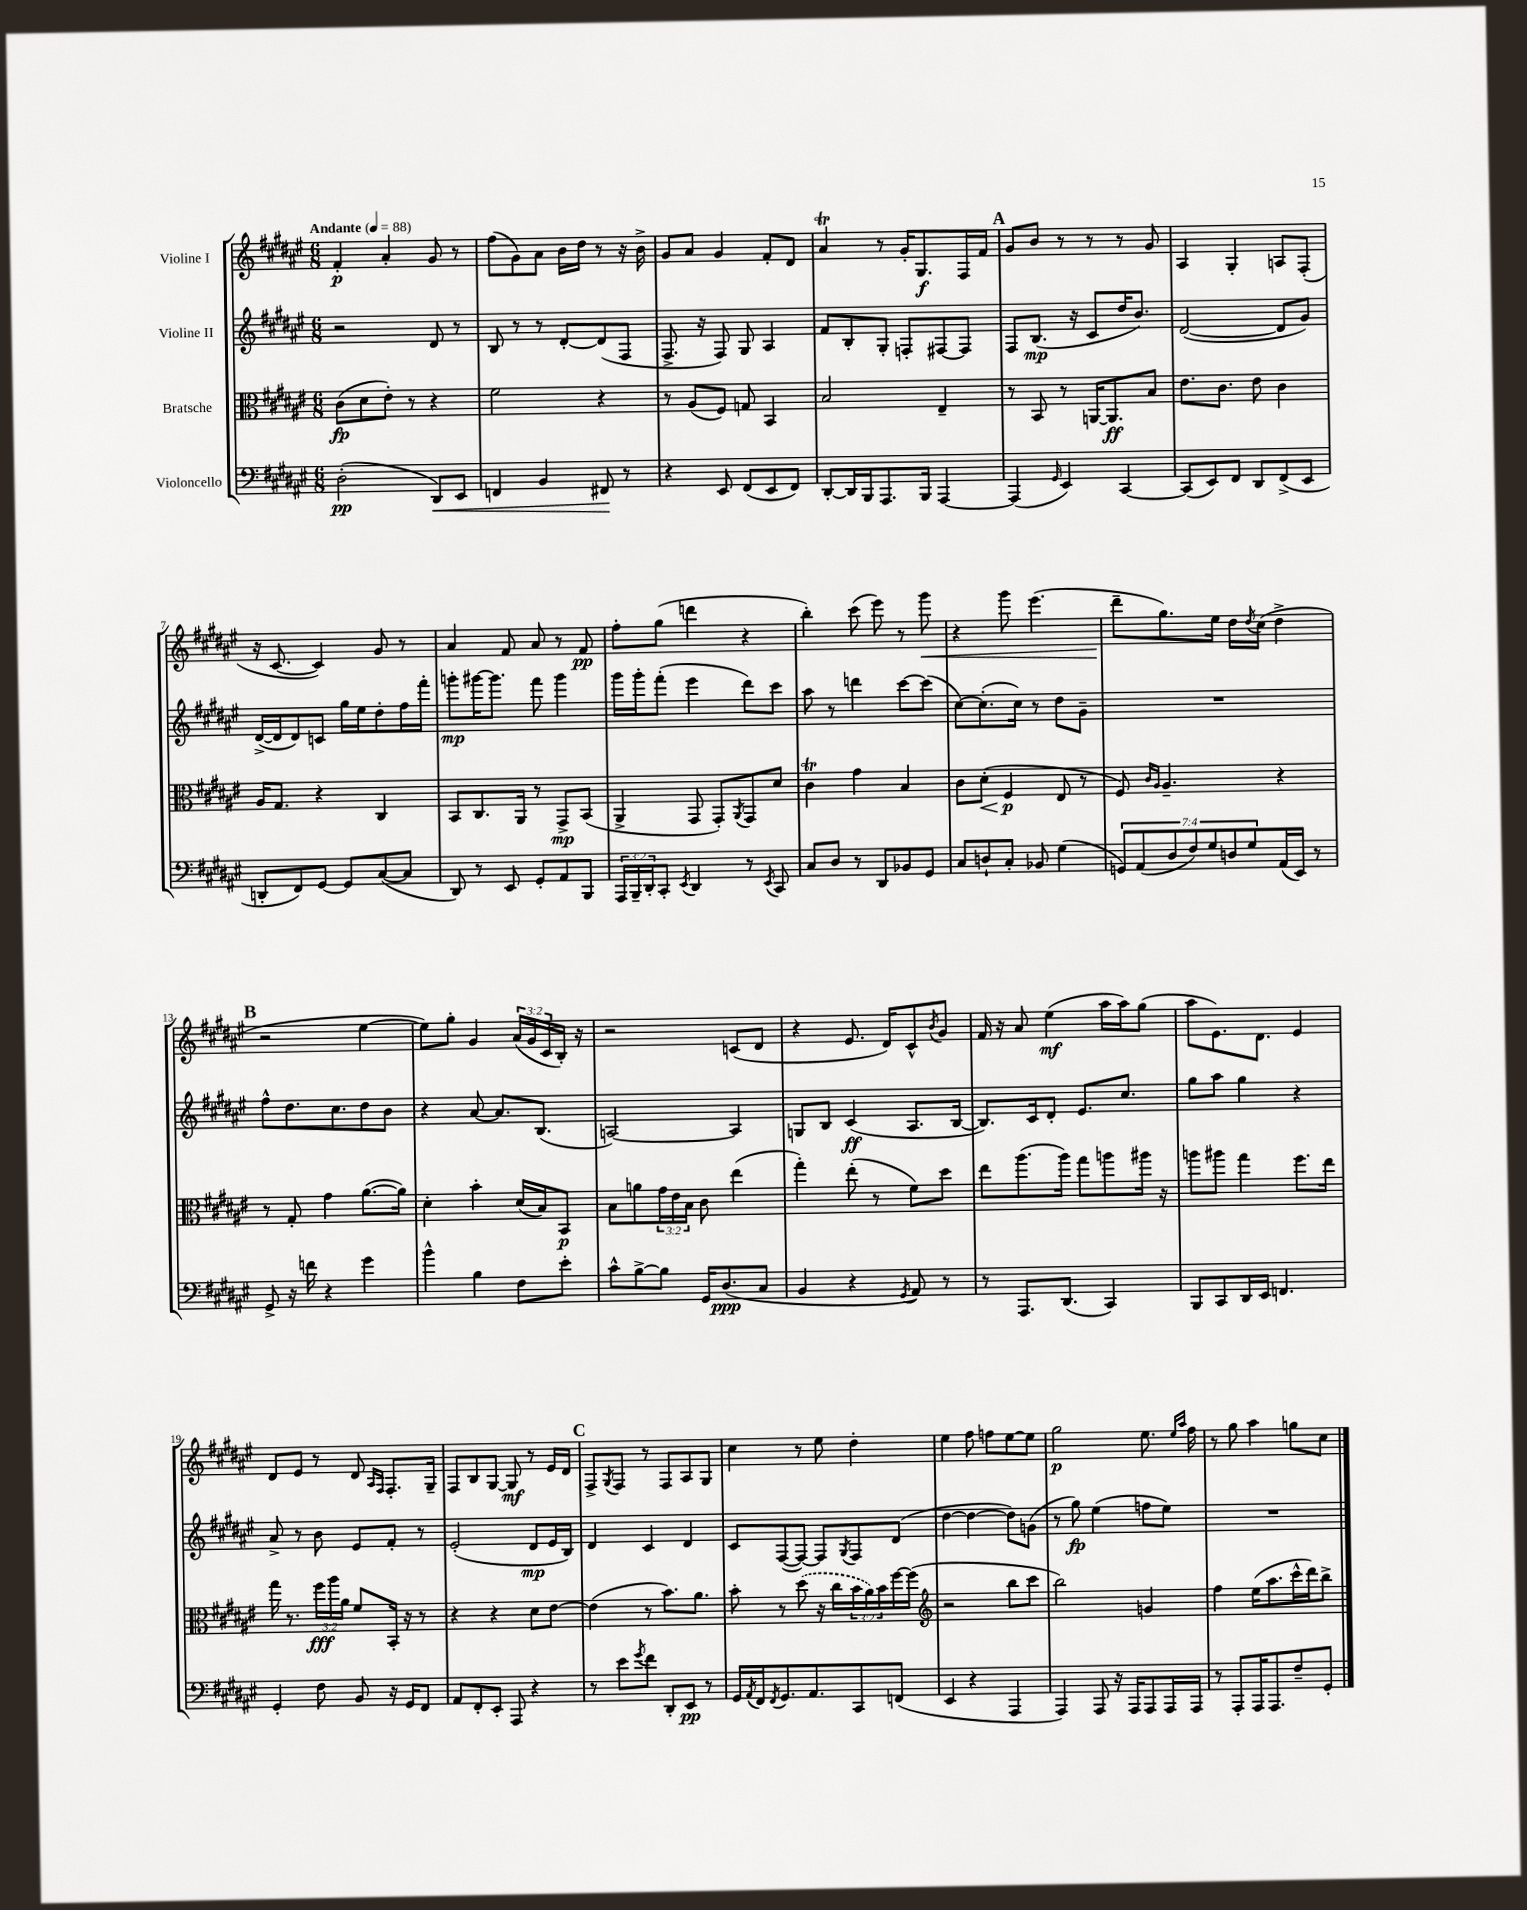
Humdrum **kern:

**kern	**kern	**kern	**kern
*staff4	*staff3	*staff2	*staff1
*clefF4	*clefC3	*clefG2	*clefG2
*k[f#c#g#d#a#e#]	*k[f#c#g#d#a#e#]	*k[f#c#g#d#a#e#]	*k[f#c#g#d#a#e#]
*M6/8	*M6/8	*M6/8	*M6/8
*MM88	*MM88	*MM88	*MM88
(2D#'\	(8c#\L	2r	4f#'/
.	8d#\	.	.
.	8e#'\J)	.	4a#'/
.	8r	.	.
8DD#/L)	4r	8d#/	8g#/
8EE#/J	.	8r	8r
=	=	=	=
4FF/	2f#\	8B/	(8ff#\L
.	.	8r	8g#\)
4BB/	.	8r	8a#\J
.	.	[8d#'/L	16b\LL
.	.	.	16dd#\JJ
8FF#/	4r	(8d#/]	8r
8r	.	8F#/J	16r
.	.	.	16b^\
=	=	=	=
4r	8r	8.F#^/	8g#/L
.	(8A#/L	.	8a#/J
.	.	16r	.
8EE#/	8F#/J)	8F#/)	4g#/
(8FF#/L	8G/	8G#/	.
8EE#/	4BB/	4A#/	8f#'/L
8FF#/J)	.	.	8d#/J
=	=	=	=
[8DD#'/L	2B/	8f#/L	4a#/
16DD#/]L	.	8B'/	.
16BBB/J	.	.	.
8.AAA#/	.	8G#'/J	8r
.	.	8F'/L	16g#'/LK
16BBB/Jk	.	.	8.G#/
[4AAA#/	4E#~/	[8F#/	.
.	.	8F#/]J	16F#/L
.	.	.	16f#/JJ
=	=	=	=
(4AAA#/]	8r	8F#/L	8g#/L
.	8BB/	(8.B/J	8b/J
16qqGG#/	.	.	.
4EE#/)	8r	.	8r
.	.	16r	.
.	[16AA/LK	8c#/L	8r
.	8.AA/]	.	.
[4CC#/	.	16dd#/K	8r
.	.	8.b/J)	.
.	8B/J	.	8g#/
=	=	=	=
(8CC#/]L	8.e#\L	([2d#/	4A#/
8EE#/)	.	.	.
.	8.c#\J	.	.
8FF#/J	.	.	4G#'/
8DD#/L	8e#\	.	.
(8FF#^/	4c#\	8d#/]L	8A/L
8EE#/J	.	8g#/J)	(8F#'/J
=	=	=	=
8DD'/L	16A#/LK	([16d#^/LL	16r
.	8.G#/J	16d#/]J	[8.c#/
8FF#/)	.	8d#/)	.
[8GG#/J	4r	8c/J	4c#/])
8GG#/]L	.	16gg#\LL	.
.	.	16ee#\J	.
([8C#/	4C#/	8dd#'\	8g#/
8C#/]J	.	16ff#\L	8r
.	.	16fff#'\JJ	.
=	=	=	=
8DD#/)	8BB/L	8ggg'\L	4a#/
8r	8.C#/	[16ggg#\K	.
.	.	8.ggg#\]J	.
8EE#/	.	.	8f#/
.	16AA#/Jk	.	.
8GG#'/L	8r	8fff#\	8a#/
8AA#/	8GG#^/L	4ggg#\	8r
8BBB/J	(8BB/J	.	8f#/
=	=	=	=
24AAA#/LL	4AA#^/	16ggg#\LL	8ff#'\L
24BBB~/	.	.	.
.	.	16ggg#'\J	.
24DD#'/J	.	.	.
8CC#'/J	.	(8fff#'\J	(8gg#\J
8qEE#/	.	.	.
4DD#/	8GG#/	4eee#\	4ddd\
.	8GG#'/L)	.	.
.	8qAA#/	.	.
8r	8GG#/	8ddd#\L)	4r
8qEE#/	.	.	.
8CC#/	8d#/J	8ccc#\J	.
=	=	=	=
8C#/L	4c#\	8aa#\	4bb'\)
8D#/J	.	8r	.
8r	4g#\	4ddd\	(8ccc#\
8DD#/L	.	.	8eee#\)
8BB-/	4B/	[8ccc#\L	8r
8GG#/J	.	(8ccc#\]J	8ggg#\
=	=	=	=
8C#/L	8c#\L	[8cc#\L)	4r
8D`/	(8d#'\J	(8.cc#'\]	.
8C#'/J	4F#/	.	8ggg#\
.	.	16cc#\Jk)	.
8BB-/	.	8r	(4.eee#\
(4G#\	8E#/	8dd#\L	.
.	8r	8g#~\J	.
=	=	=	=
14GG/L)	8F#/)	2.r	8ddd#~\L
(14AA#/	.	.	.
.	16qqc#/LL	.	.
.	16qqA#/JJ	.	.
.	4.A#~/	.	8.gg#\)
14D#/	.	.	.
14F#/)	.	.	.
14G#/	.	.	.
.	.	.	16ee#\Jk
14D/	.	.	.
.	.	.	16dd#\LL
14G#/	.	.	.
.	.	.	8qdd#/
.	.	.	(16cc#\JJ
(16AA#/L	4r	.	4dd#^\
16EE#/JJ)	.	.	.
8r	.	.	.
=	=	=	=
8GG#^/	8r	8ff#^^\L	2r
16r	8G#'/	8.dd#\	.
16f\	.	.	.
4r	4g#\	.	.
.	.	8.cc#\	.
4g#\	([8.a#\L	8dd#\	[4ee#\
.	.	8b\J	.
.	16a#\]Jk)	.	.
=	=	=	=
4b^^\	4d#'\	4r	8ee#\]L)
.	.	.	8gg#'\J
4B\	4b'\	[8a#/	4g#/
.	.	8.a#/]L	.
8F#\L	(16d#/LL	.	(24a#/LL
.	.	.	24g#/
.	16B/J)	(8.B/J	.
.	.	.	24c#/
8e#'\J	8BB/J	.	16B'/JJ)
.	.	.	16r
=	=	=	=
8c#^^\L	8B\L	[2A/)	2r
[8B^\	8a\	.	.
8B\]J	24g#\L	.	.
.	24e#\	.	.
.	24B\JJ	.	.
16GG#/LK	8c#\	.	.
(8.D#/	.	.	.
.	(4ee#\	4A/]	(8c/L
8C#/J	.	.	8d#/J
=	=	=	=
4BB/	4gg#'\)	8G/L	4r
.	.	8B/J	.
4r	(8ee#'\	(4c#/	8.e#/
.	8r	.	.
.	.	.	16d#/LK)
8qGG#/	.	.	.
8AA#/)	8f#\L)	8.A#/L	8c#^^/
.	.	.	8qb/
8r	8dd#\J	.	8g#/J
.	.	[16B/Jk	.
=	=	=	=
8r	8ee#\L	8.B/]L)	16f#/
.	.	.	16r
8.AAA#/L	(8.aa#\	.	8a#/
.	.	16c#/k	.
.	.	8d#'/J	(4ee#\
(8.DD#/J	16aa#\Jk)	.	.
.	8gg#\L	8.e#/L	.
4CC#/)	8aa\	.	16aa#\LL
.	.	8.cc#/J	16aa#\J)
.	16aa#\Jk	.	(8gg#\J
.	16r	.	.
=	=	=	=
8BBB/L	8aa\L	8gg#\L	8aa#\L
8CC#/	8aa#\J	8aa#\J	8.e#\)
16DD#/L	4gg#\	4gg#\	.
16EE#/JJ	.	.	8.d#\J
4.FF/	.	.	.
.	8.ff#\L	4r	4e#/
.	16ee#\Jk	.	.
=	=	=	=
4GG#'/	16gg#\	8a#^/	8d#/L
.	8.r	.	.
.	.	8r	8e#/J
8F#\	24ff#\LL	8b\	8r
.	24aa#\	.	.
.	24a#\JJ	.	.
8BB/	8f#/L	8e#/L	8d#/
.	.	.	16qqA#/LL
.	.	.	16qqF#/JJ
16r	16BB'/Jk	8f#'/J	8.F#'/L
16GG#/LK	16r	.	.
8FF#/J	8r	8r	.
.	.	.	16G#~/Jk
=	=	=	=
8AA#/L	4r	(2e#'/	8F#/L
8FF#'/	.	.	8B/
8EE#'/J	4r	.	[8G#/J
8AAA#/	.	.	8G#/]
4r	8d#\L	8d#/L	8r
.	[8e#\J	16e#/L	16e#/LL
.	.	16B/JJ)	16d#/JJ
=	=	=	=
8r	(4e#\]	4d#/	8F#^/L
.	.	.	8qG#/
8e#\L	.	.	8F#/J
8qg#/	.	.	.
8f#\J	8r	4c#/	8r
8DD#'/L	8.b\L)	.	8F#/L
8EE#/J	.	4d#/	8A#/
.	8.a#\J	.	.
8r	.	.	8G#/J
=	=	=	=
16GG#/LL	8b'\	8c#/L	4cc#\
8qAA#/	.	.	.
16FF#/J	.	.	.
8qFF#/	.	.	.
8.GG#/	8r	([8F#/	.
.	(8dd#\	8F#/_J)	8r
8.AA#/	.	.	.
.	16r	8F#/]L	8ee#\
.	16cc#\LL	.	.
.	.	8qG#/	.
8CC#/	24b\	8F#/	4dd#'\
.	24a#\)	.	.
.	24b\	.	.
(8FF/J	[16ff#\	(8d#/J	.
.	(16ff#\]JJ	.	.
=	=	=	=
*	*clefG2	*	*
4EE#/	2r	[4dd#\	4ee#\
4r	.	4dd#\_	8ff#\
.	.	.	8ff\L
4AAA#/	8bb\L	8dd#\]L)	[8ee#\
.	8ccc#\J	(8g\J	8ee#\]J
=	=	=	=
4AAA#/)	2bb\)	8r	2gg#\
.	.	8gg#\)	.
8AAA#/	.	(4ee#\	.
16r	.	.	.
16AAA#/LK	.	.	.
8AAA#/	4g/	8ff\L	8.ee#\
16AAA#/L	.	8ee#\J)	.
.	.	.	16qqee#/LL
.	.	.	16qqaa#/JJ
16AAA#/JJ	.	.	16ff#\
=	=	=	=
8r	4ff#\	2.r	8r
8AAA#'/L	.	.	8gg#\
16AAA#/K	(16ee#\LK	.	4aa#\
8.AAA#/	8.aa#\	.	.
8F#~/	16ccc#^^\L	.	8gg\L
.	16ddd#\J)	.	.
8GG#'/J	8bb^\J	.	8cc#\J
==	==	==	==
*-	*-	*-	*-
